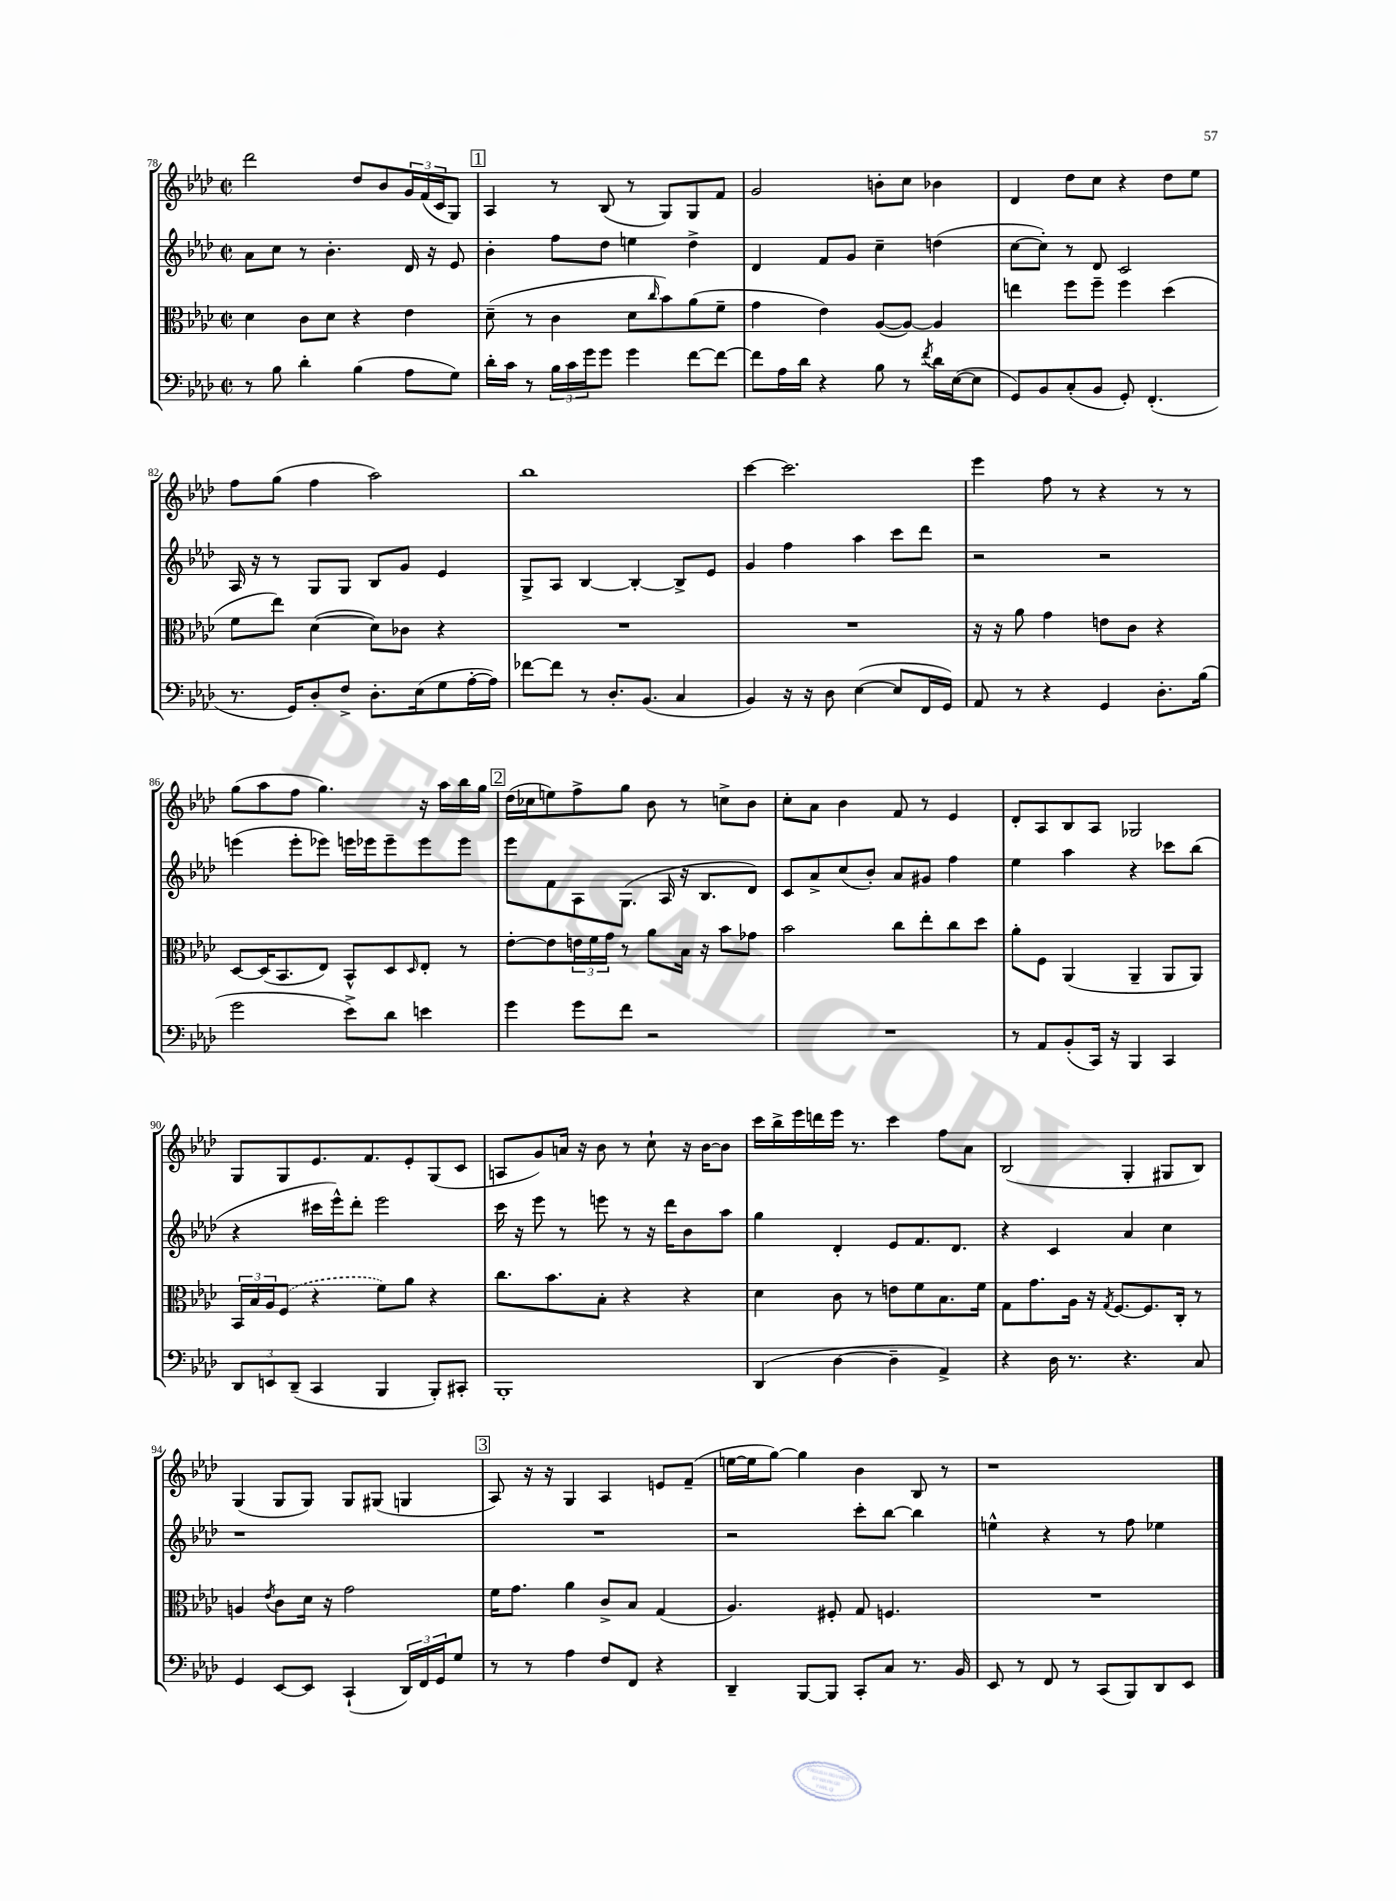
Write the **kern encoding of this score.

**kern	**kern	**kern	**kern
*staff4	*staff3	*staff2	*staff1
*clefF4	*clefC3	*clefG2	*clefG2
*k[b-e-a-d-]	*k[b-e-a-d-]	*k[b-e-a-d-]	*k[b-e-a-d-]
*M2/2	*M2/2	*M2/2	*M2/2
*met(c|)	*met(c|)	*met(c|)	*met(c|)
8r	4d-	8a-	2ddd-
8B-	.	8cc	.
4d-'	8c	8r	.
.	8d-	4.b-'	.
(4B-	4r	.	8dd-
.	.	.	8b-
8A-	4e-	16d-	24g
.	.	.	(24f
.	.	16r	.
.	.	.	24c
8G)	.	8e-	8G)
=	=	=	=
16d-'	(8d-~	4b-'	4A-
16c	.	.	.
8r	8r	.	.
24B-	4c	8ff	8r
24c	.	.	.
24g	.	.	.
8g	.	8dd-	(8B-
4g	8d-	4ee	8r
.	16qqcc	.	.
.	8b-)	.	8G)
[8f	(8a-	4dd-^	8G
8f_	8f~	.	8f
=	=	=	=
8f]	4g	4d-	2g
16A-	.	.	.
16d-	.	.	.
4r	4e-)	8f	.
.	.	8g	.
8B-	([8A-	4cc~	8b'
8r	8A-_)	.	8cc
8qf	.	.	.
16d-	4A-]	(4dd	4b-
([16E-	.	.	.
8E-]	.	.	.
=	=	=	=
8GG)	4ee	[8cc	4d-
8BB-	.	8cc'])	.
(8C'	8ff	8r	8dd-
8BB-	8ff~	8d-	8cc
8GG')	4ff	2c	4r
(4.FF'	.	.	.
.	(4dd-	.	8dd-
.	.	.	8ee-
=	=	=	=
8.r	8f	16A-	8ff
.	.	16r	.
.	8ee-)	8r	(8gg
16GG)	.	.	.
8D-'	([4d-	8G	4ff
8F^	.	8G	.
8.D-'	8d-])	8B-	2aa-)
.	8c-	8g	.
(16E-	.	.	.
8G	4r	4e-	.
[16A-'	.	.	.
16A-])	.	.	.
=	=	=	=
[8f-	1r	8G^	1bb-
8f-]	.	8A-	.
8r	.	[4B-	.
8.D-'	.	.	.
.	.	4B-'_	.
(8.BB-	.	.	.
4C	.	8B-^]	.
.	.	8e-	.
=	=	=	=
4BB-)	1r	4g	[4ccc
16r	.	4ff	2.ccc]
16r	.	.	.
8D-	.	.	.
([4E-	.	4aa-	.
8E-]	.	8ccc	.
16FF	.	8ddd-	.
16GG)	.	.	.
=	=	=	=
8AA-	16r	2r	4eee-
.	16r	.	.
8r	8a-	.	.
4r	4g	.	8ff
.	.	.	8r
4GG	8e	2r	4r
.	8c	.	.
8.D-'	4r	.	8r
.	.	.	8r
(16B-	.	.	.
=	=	=	=
2g	[8D-	(4eee	(8gg
.	(16D-]	.	8aa-
.	8.BB-	.	.
.	.	8eee'	8ff
.	8E-)	8eee-)	4.gg)
8e-^)	8BB-^^	16eee	.
.	.	16eee-	.
8d-	8D-	8eee-~	.
.	16qqD-	.	.
4e	8E-'	8eee-	16r
.	.	.	16aa-
.	8r	8eee-	16bb-
.	.	.	16gg
=	=	=	=
4g	[8e-'	8eee-	(16dd-
.	.	.	16cc-
.	8e-]	8f	8ee)
8g	24e	8A-	8ff^
.	24f	.	.
.	24g	.	.
8f	8r	(8.G	8gg
2r	8a-	.	8b-
.	.	16A-	.
.	16B-	16r	8r
.	16r	8.B-	.
.	8b-	.	8cc^
.	8g-	8d-)	8b-
=	=	=	=
1r	2b-	8c	8cc'
.	.	8a-^	8a-
.	.	(8cc	4b-
.	.	8b-')	.
.	8cc	8a-	8f
.	8ee-'	8g#	8r
.	8cc	4ff	4e-
.	8dd-	.	.
=	=	=	=
8r	8a-'	4ee-	8d-'
8AA-	8F	.	8A-
(8BB-'	(4AA-	4aa-	8B-
16CC)	.	.	8A-
16r	.	.	.
4BBB-	4AA-~	4r	2G-
4CC	8AA-	8ccc-	.
.	8AA-)	(8bb-	.
=	=	=	=
12DD-	24BB-	4r	8G
.	24B-	.	.
12EE	24A-	.	.
.	(8F	.	8G
(12DD-~	.	.	.
4CC	4r	16ccc#	8.e-
.	.	16eee-^^)	.
.	.	8ddd-'	.
.	.	.	8.f
4BBB-	8f)	2eee-	.
.	8a-	.	8e-'
8BBB-')	4r	.	(8G
8CC#'	.	.	8c
=	=	=	=
1BBB-'	8.cc	16ccc	8A
.	.	16r	.
.	.	8eee-	8g)
.	8.b-	.	.
.	.	8r	16a
.	.	.	16r
.	8B-'	8eee	8b-
.	4r	8r	8r
.	.	16r	8cc`
.	.	16ddd-	.
.	4r	8b-	16r
.	.	.	[16b-
.	.	8aa-	8b-]
=	=	=	=
(4DD-	4d-	4gg	16ccc
.	.	.	16bb-^
.	.	.	16eee-
.	.	.	16ddd
[4D-	8c	4d-'	16eee-
.	.	.	8.r
.	8r	.	.
4D-~]	8e	8e-	4ccc
.	8f	8.f	.
4AA-^)	8.B-	.	8ff
.	.	8.d-	.
.	.	.	8a-
.	16f	.	.
=	=	=	=
4r	8G	4r	(2B-
.	8.g	.	.
16D-	.	4c	.
8.r	16A-	.	.
.	16r	.	.
.	8qG	.	.
.	[8.F	.	.
4.r	.	4a-	4G'
.	8.F]	.	.
.	.	4cc	8G#
.	16C'	.	.
8C	8r	.	8B-)
=	=	=	=
4GG	4A	1r	(4G
.	8qe-	.	.
[8EE-	8c	.	8G
8EE-]	16d-	.	8G)
.	16r	.	.
(4CC`	2g	.	8G
.	.	.	(8G#
24DD-)	.	.	4G
24FF	.	.	.
24GG	.	.	.
8G	.	.	.
=	=	=	=
8r	16f	1r	8A-)
.	8.g	.	.
8r	.	.	16r
.	.	.	16r
4A-	4a-	.	4G
8F	8c^	.	4A-
8FF	8B-	.	.
4r	(4G	.	8e
.	.	.	(8f~
=	=	=	=
4DD-~	4.A-)	2r	[16ee
.	.	.	16ee]
.	.	.	[8gg)
[8BBB-	.	.	4gg]
8BBB-]	8F#'	.	.
8CC'	8G	8ccc'	4b-
8C	4.F	[8bb-	.
8.r	.	4bb-]	8B-
.	.	.	8r
16BB-	.	.	.
=	=	=	=
8EE-	1r	4ee^^	1r
8r	.	.	.
8FF	.	4r	.
8r	.	.	.
(8CC	.	8r	.
8BBB-)	.	8ff	.
8DD-	.	4ee-	.
8EE-	.	.	.
==	==	==	==
*-	*-	*-	*-
